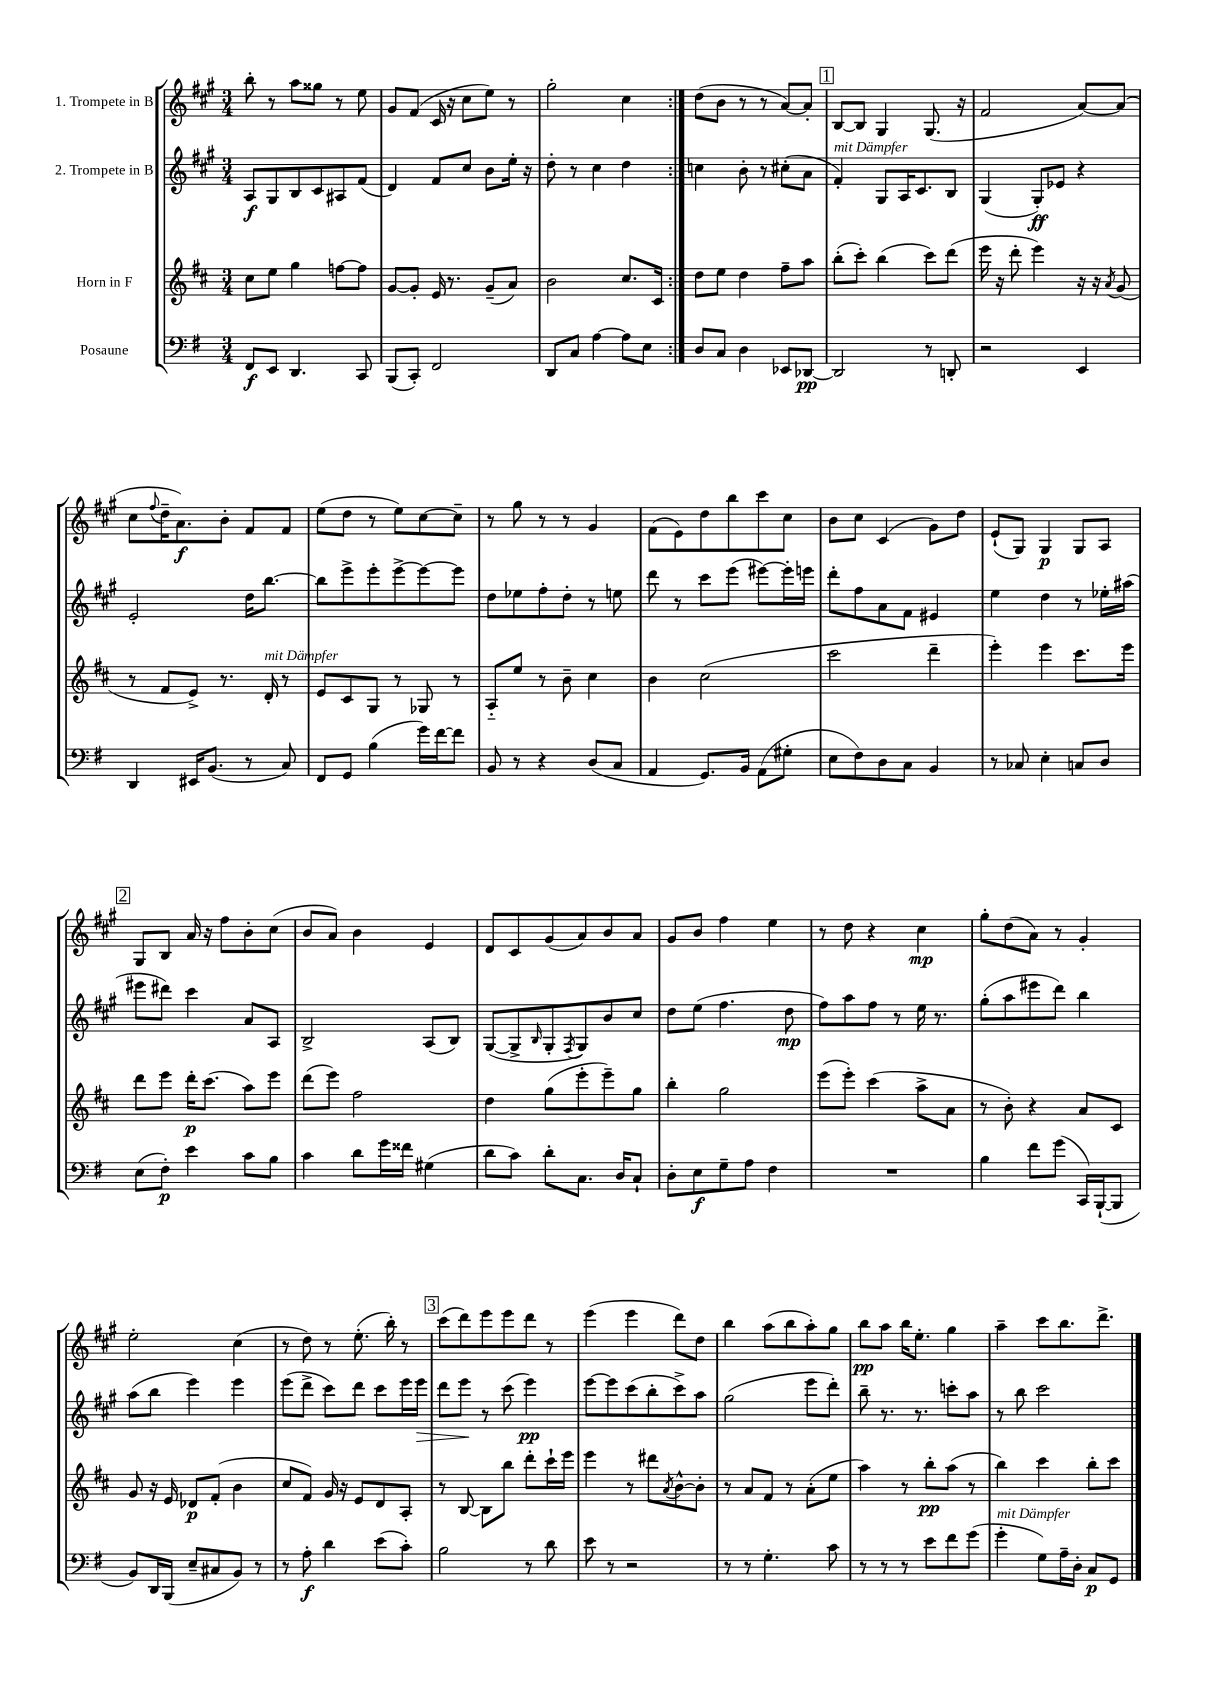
<<
\new StaffGroup <<
\new Staff = "s0" \with { instrumentName = "1. Trompete in B" } {
    \clef treble \key a \major \numericTimeSignature \time 3/4
    \repeat volta 2 { b''8-. r8 a''8 gisis''8 r8 e''8 |
    gis'8 fis'8( cis'16 r16 cis''8 e''8) r8 |
    gis''2-. cis''4 | }
    d''8( b'8 r8 r8 a'8~) a'8-. |
    \mark \markup { \box "1" } b8~ b8 gis4 gis8.( r16 |
    fis'2 a'8~) a'8( |
    cis''8 \appoggiatura { fis''8 } d''16-- a'8.\f) b'8-. fis'8 fis'8 |
    e''8( d''8 r8 e''8) cis''8~ cis''8-- |
    r8 gis''8 r8 r8 gis'4 |
    fis'8( e'8) d''8 b''8 cis'''8 cis''8 |
    b'8 cis''8 cis'4( gis'8) d''8 |
    e'8-!( gis8) gis4\p gis8 a8 |
    \mark \markup { \box "2" } gis8 b8 a'16 r16 fis''8 b'8-. cis''8( |
    b'8 a'8) b'4 e'4 |
    d'8 cis'8 gis'8( a'8) b'8 a'8 |
    gis'8 b'8 fis''4 e''4 |
    r8 d''8 r4 cis''4\mp |
    gis''8-. d''8( a'8) r8 gis'4-. |
    e''2-. cis''4( |
    r8 d''8) r8 e''8.-.( b''16-.) r8 |
    \mark \markup { \box "3" } cis'''8( d'''8) e'''8 e'''8 d'''8 r8 |
    e'''4( e'''4 d'''8) d''8 |
    b''4 a''8( b''8 a''8-.) gis''8 |
    b''8\pp a''8 b''16 e''8.-. gis''4 |
    a''4-- cis'''8 b''8. d'''8.-> \bar "|." |
}
\new Staff = "s1" \with { instrumentName = "2. Trompete in B" } {
    \clef treble \key a \major \numericTimeSignature \time 3/4
    \repeat volta 2 { a8\f gis8 b8 cis'8 ais8 fis'8( |
    d'4) fis'8 cis''8 b'8 e''16-. r16 |
    d''8-. r8 cis''4 d''4 | }
    c''4 b'8-. r8 cis''8-.( a'8 |
    \mark \markup { \box "1" } fis'4-.^\markup { \italic "mit Dämpfer" }) gis8 a16 cis'8. b8 |
    gis4( gis8-.\ff) ees'8 r4 |
    e'2-. d''16 b''8.~ |
    b''8 e'''8-> e'''8-. e'''8~-> e'''8~ e'''8 |
    d''8 ees''8 fis''8-. d''8-. r8 e''8 |
    d'''8 r8 cis'''8 e'''8( eis'''8~) eis'''16-. e'''16 |
    d'''8-. fis''8 a'8 fis'8 eis'4 |
    e''4 d''4 r8 ees''16-. ais''16( |
    \mark \markup { \box "2" } eis'''8 dis'''8) cis'''4 a'8 a8 |
    b2-> a8( b8) |
    gis8~( gis8-> \grace { b16 } gis8-. \acciaccatura { fis8 } gis8) b'8 cis''8 |
    d''8 e''8( fis''4. d''8\mp |
    fis''8) a''8 fis''8 r8 e''16 r8. |
    gis''8-.( a''8 eis'''8 d'''8) b''4 |
    a''8( b''8 e'''4) e'''4 |
    e'''8( d'''8-> cis'''8) d'''8 cis'''8 e'''16 e'''16\> |
    \mark \markup { \box "3" } d'''8 e'''8\! r8 cis'''8( e'''4\pp) |
    e'''8~ e'''8 cis'''8( b''8-. cis'''8->) a''8 |
    gis''2( e'''8 d'''8-.) |
    b''8-- r8. r8. c'''8-. a''8 |
    r8 b''8 cis'''2 \bar "|." |
}
\new Staff = "s2" \with { instrumentName = "Horn in F" } {
    \clef treble \key d \major \numericTimeSignature \time 3/4
    \repeat volta 2 { cis''8 e''8 g''4 f''8~ f''8 |
    g'8~ g'8-. e'16 r8. g'8--( a'8) |
    b'2 cis''8. cis'16 | }
    d''8 e''8 d''4 fis''8-- a''8 |
    \mark \markup { \box "1" } b''8-.( cis'''8-.) b''4( cis'''8) d'''8( |
    e'''16 r16 d'''8-. e'''4) r16 r16 \acciaccatura { a'8 } g'8( |
    r8 fis'8 e'8->) r8. d'16-.^\markup { \italic "mit Dämpfer" } r8 |
    e'8 cis'8 g8 r8 ges8 r8 |
    a8-_ e''8 r8 b'8-- cis''4 |
    b'4 cis''2( |
    cis'''2 d'''4-- |
    e'''4-.) e'''4 cis'''8. e'''16 |
    \mark \markup { \box "2" } d'''8 e'''8 d'''16-.\p cis'''8.( a''8) e'''8 |
    d'''8( e'''8) fis''2 |
    d''4 g''8( e'''8-. e'''8--) g''8 |
    b''4-. g''2 |
    e'''8( e'''8-.) cis'''4( a''8-> a'8 |
    r8 b'8-.) r4 a'8 cis'8 |
    g'8 r16 e'16 des'8\p fis'8-.( b'4 |
    cis''8 fis'8) g'16 r16 e'8 d'8 a8-. |
    \mark \markup { \box "3" } r8 b8~ b8 b''8 d'''8-. cis'''16-! e'''16 |
    e'''4 r8 dis'''8 \acciaccatura { a'8 } b'8~-^ b'8-. |
    r8 a'8 fis'8 r8 a'8-.( e''8 |
    a''4) r8 b''8-.\pp a''8( r8 |
    b''4) cis'''4 b''8-. cis'''8 \bar "|." |
}
\new Staff = "s3" \with { instrumentName = "Posaune" } {
    \clef bass \key g \major \numericTimeSignature \time 3/4
    \repeat volta 2 { fis,8\f e,8 d,4. c,8 |
    b,,8( c,8-.) fis,2 |
    d,8 c8 a4~ a8 e8 | }
    d8 c8 d4 ees,8 des,8~\pp |
    \mark \markup { \box "1" } des,2 r8 d,8-. |
    r2 e,4 |
    d,4 eis,16 b,8.( r8 c8) |
    fis,8 g,8 b4( g'16) fis'16~ fis'8 |
    b,8 r8 r4 d8( c8 |
    a,4 g,8.) b,16 a,8( gis8-. |
    e8 fis8) d8 c8 b,4 |
    r8 ces8 e4-. c8 d8 |
    \mark \markup { \box "2" } e8( fis8-.\p) e'4 c'8 b8 |
    c'4 d'8 g'16 fisis'16 gis4( |
    d'8 c'8) d'8-. c8. d16 c8-! |
    d8-. e8\f g8-- a8 fis4 |
    R2. |
    b4 fis'8 g'8( c,16) b,,16~-!( b,,8 |
    b,8) d,16 b,,16( e8-- cis8 b,8) r8 |
    r8 a8-.\f d'4 e'8( c'8-.) |
    \mark \markup { \box "3" } b2 r8 d'8 |
    e'8 r8 r2 |
    r8 r8 g4.-. c'8 |
    r8 r8 r8 e'8 fis'8 g'8( |
    g'4-.^\markup { \italic "mit Dämpfer" } g8) a16-- d16-. c8\p g,8 \bar "|." |
}
>>
>>
\layout { \context { \Score \remove "Bar_number_engraver" } }
